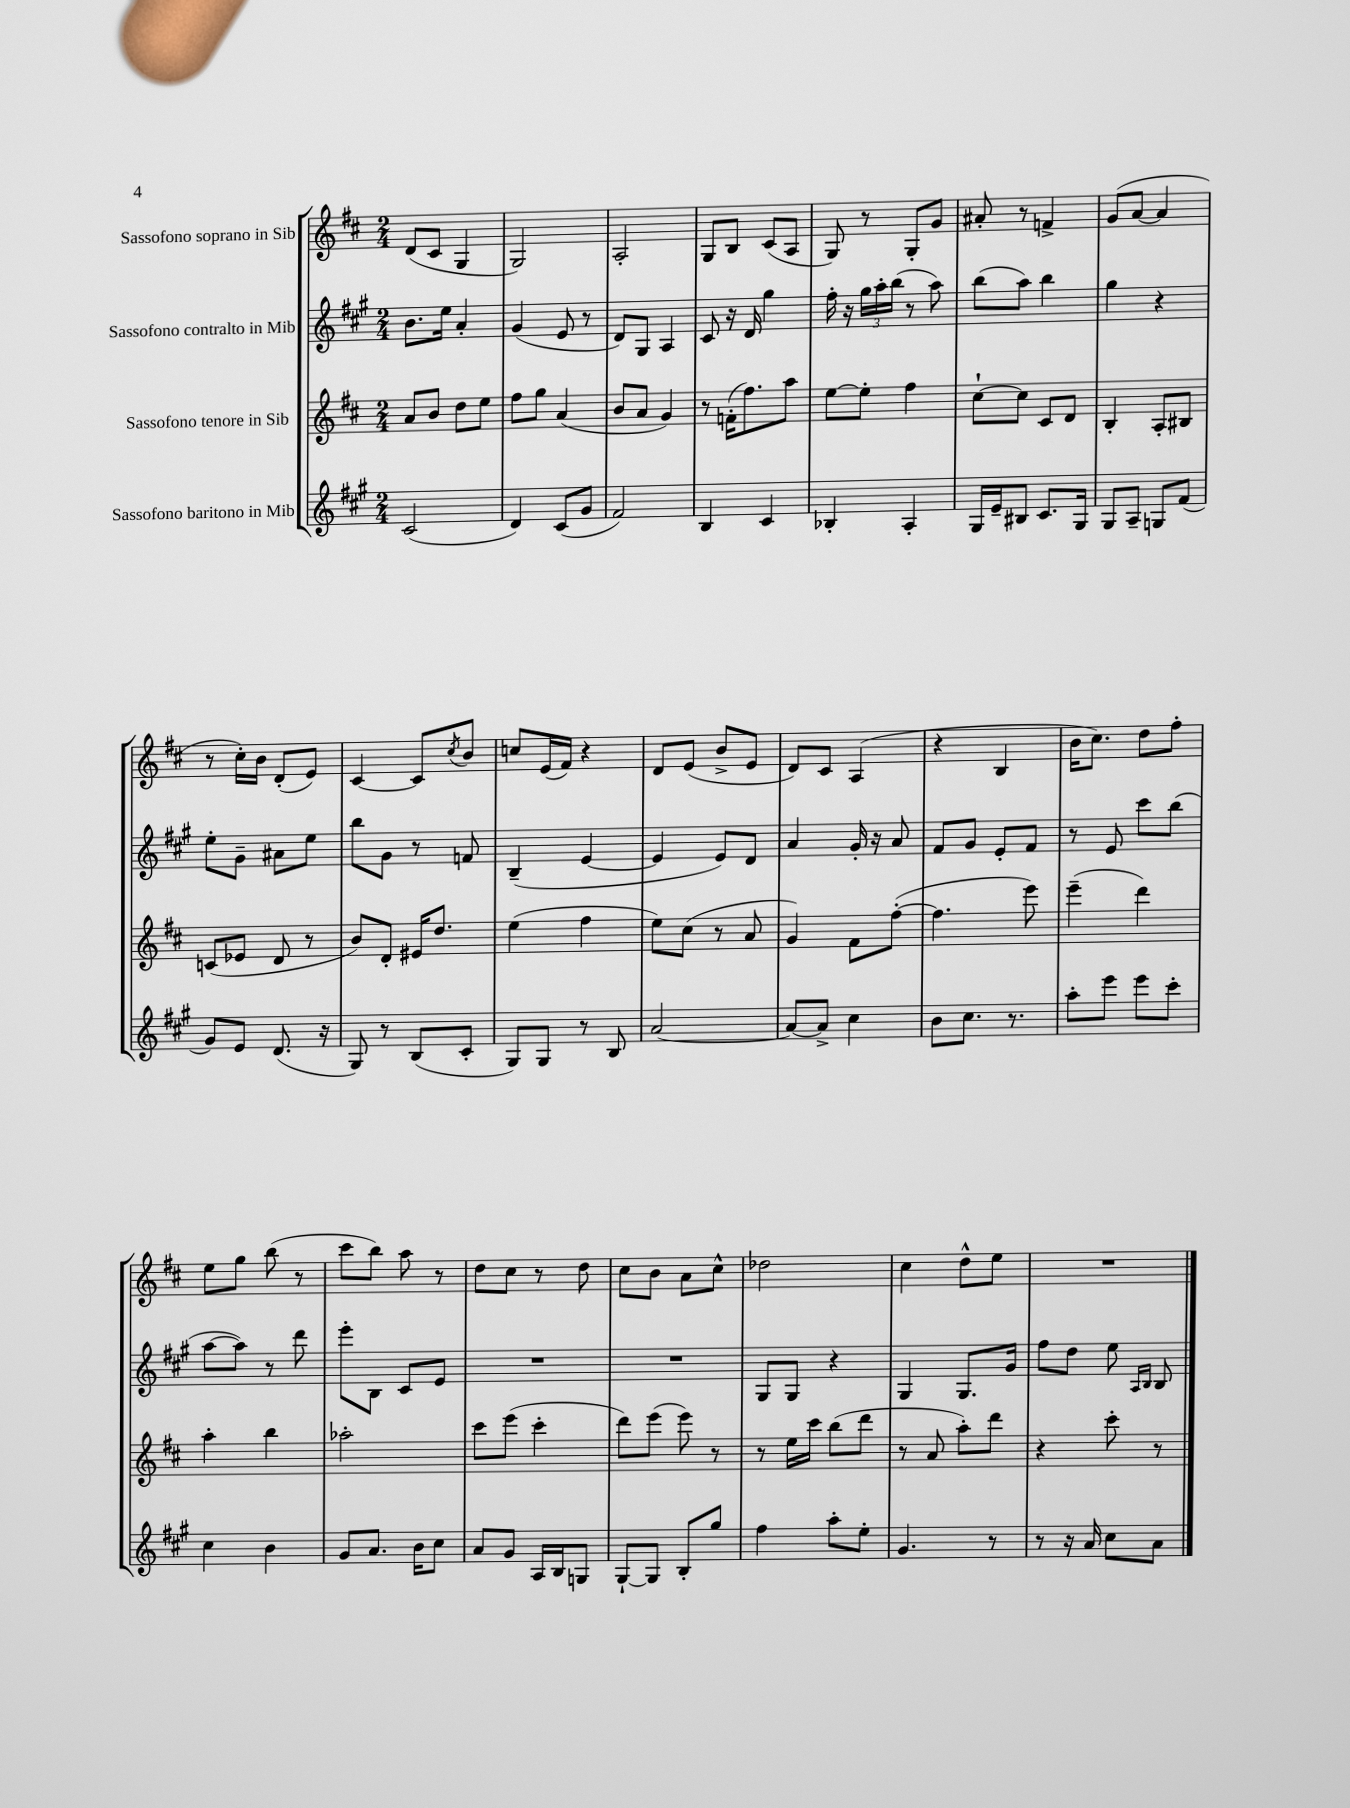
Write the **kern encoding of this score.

**kern	**kern	**kern	**kern
*staff4	*staff3	*staff2	*staff1
*clefG2	*clefG2	*clefG2	*clefG2
*k[f#c#g#]	*k[f#c#]	*k[f#c#g#]	*k[f#c#]
*M2/4	*M2/4	*M2/4	*M2/4
(2c#	8a	8.b	(8d
.	8b	.	8c#
.	.	16ee	.
.	8dd	4a'	4G
.	8ee	.	.
=	=	=	=
4d)	8ff#	(4g#	2G)
.	8gg	.	.
(8c#	(4a	8e	.
8g#	.	8r	.
=	=	=	=
2f#)	8b	8d)	2A'
.	8a	8G#	.
.	4g)	4A	.
=	=	=	=
4B	8r	8c#	8G
.	(16f'	16r	8B
.	8.ff#)	16d	.
4c#	.	4gg#	(8c#
.	8aa	.	8A
=	=	=	=
4B-'	[8ee	16ff#'	8G)
.	.	16r	.
.	8ee']	24gg#	8r
.	.	24aa'	.
.	.	(24bb	.
4A'	4ff#	8r	8G'
.	.	8aa)	8g
=	=	=	=
16G#	[8cc#`	(8bb	8a#'
16e~	.	.	.
8B#	8cc#]	8aa)	8r
8.c#	8c#	4bb	4f^
.	8d	.	.
16G#	.	.	.
=	=	=	=
8G#	4B'	4gg#	(8g
8A~	.	.	[8a
8G	8A'	4r	4a]
(8f#	8B#	.	.
=	=	=	=
8g#)	(8c	8ee'	8r
8e	8e-	8g#~	16cc#')
.	.	.	16b
(8.d	8d	8a#	(8d'
.	8r	8ee	8e)
16r	.	.	.
=	=	=	=
8G#)	8b)	8bb	[4c#
8r	8d'	8g#	.
(8B	16e#	8r	8c#]
.	8.dd	.	.
.	.	.	8qcc#
8c#'	.	8f	8b
=	=	=	=
8G#)	(4ee	(4B~	8cc
8G#	.	.	(16e
.	.	.	16f#)
8r	4ff#	[4e	4r
8B	.	.	.
=	=	=	=
[2a	8ee)	4e]	8d
.	(8cc#	.	(8e
.	8r	8e)	8b^
.	8a	8d	8e
=	=	=	=
8a_	4g)	4a	8d)
8a^]	.	.	8c#
4cc#	8f#	16g#'	(4A
.	.	16r	.
.	([8ff#'	8a	.
=	=	=	=
8b	4.ff#]	8f#	4r
8.cc#	.	8g#	.
.	.	8e'	4B
8.r	.	.	.
.	8eee)	8f#	.
=	=	=	=
8aa'	(4eee~	8r	16b
.	.	.	8.cc#)
8eee	.	8e	.
8eee	4ddd)	8ccc#	8dd
8ccc#'	.	(8bb	8ff#'
=	=	=	=
4cc#	4aa'	[8aa	8ee
.	.	8aa])	8gg
4b	4bb	8r	(8bb
.	.	8ddd	8r
=	=	=	=
8g#	2aa-'	8eee'	8ccc#
8.a	.	8B	8bb)
.	.	8c#	8aa
16b	.	.	.
8cc#	.	8e	8r
=	=	=	=
8a	8ccc#	2r	8dd
8g#	(8eee	.	8cc#
16A	4ccc#'	.	8r
16B	.	.	.
8G	.	.	8dd
=	=	=	=
[8G#`	8ddd)	2r	8cc#
8G#]	(8eee	.	8b
8B'	8eee)	.	8a
8gg#	8r	.	8cc#^^
=	=	=	=
4ff#	8r	8G#	2dd-
.	16ee	8G#	.
.	16ccc#	.	.
8aa'	(8bb	4r	.
8ee'	8ddd	.	.
=	=	=	=
4.g#	8r	4G#	4cc#
.	8a	.	.
.	8aa')	8.G#	8dd^^
8r	8ddd	.	8ee
.	.	16g#	.
=	=	=	=
8r	4r	8ff#	2r
16r	.	8dd	.
16a	.	.	.
8cc#	8ccc#'	8ee	.
.	.	16qqA	.
.	.	16qqB	.
8a	8r	8B	.
==	==	==	==
*-	*-	*-	*-
